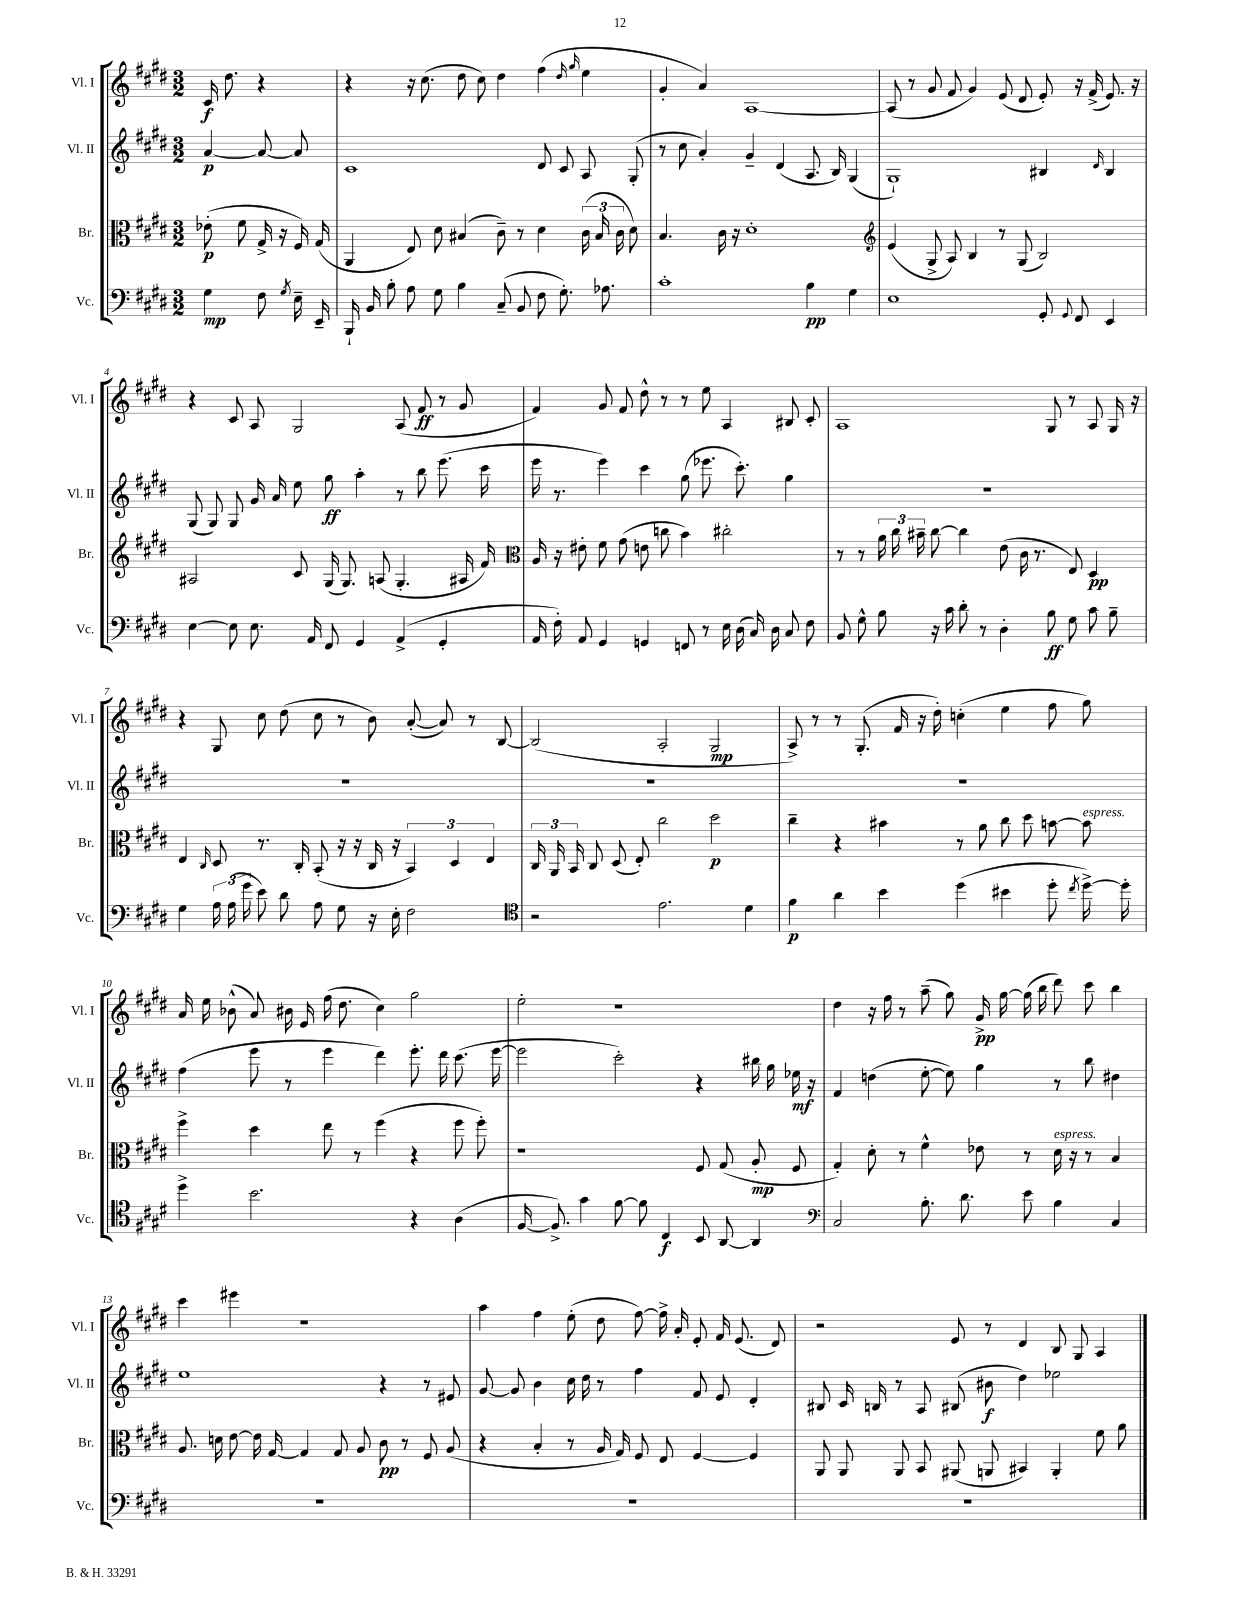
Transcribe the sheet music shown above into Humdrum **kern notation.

**kern	**kern	**kern	**kern
*staff4	*staff3	*staff2	*staff1
*clefF4	*clefC3	*clefG2	*clefG2
*k[f#c#g#d#]	*k[f#c#g#d#]	*k[f#c#g#d#]	*k[f#c#g#d#]
*M3/2	*M3/2	*M3/2	*M3/2
4G#\	(8e-'\	[4a/	16c#/
.	.	.	8.dd#\
.	8f#\	.	.
8F#\	16G#^/	8a/_	4r
.	16r	.	.
8qG#/	.	.	.
16E~\	16F#/)	8a/]	.
16EE~/	(16G#/	.	.
=	=	=	=
16BBB`/	4AA/	1c#	4r
16BB/	.	.	.
8B'\	.	.	.
8A\	8E/)	.	16r
.	.	.	(8.cc#\
8G#\	8d#\	.	.
4B\	(4B#/	.	8dd#\
.	.	.	8cc#\)
(8C#~/	8c#~\)	.	4dd#\
8BB/	8r	.	.
8F#\	4d#\	8d#/	(4ff#\
8.G#'\)	.	8c#/	.
.	.	.	16qqdd#/
.	.	.	16qqgg#/
.	(24c#\	8A/	4ee\
.	24B#/	.	.
8.A-\	.	.	.
.	24c#\	.	.
.	8d#\)	(8G#'/	.
=	=	=	=
1c#'	4.B/	8r	4g#'/
.	.	8cc#\	.
.	.	4a'/)	4a/)
.	16c#\	.	.
.	16r	.	.
.	1d#'	4g#~/	[1A
.	.	(4d#/	.
4B\	.	8.A/	.
.	.	16B/)	.
4G#\	.	(4G#/	.
=	=	=	=
*	*clefG2	*	*
1E	(4e/	1G#`)	(8A/]
.	.	.	8r
.	8G#^/	.	8g#/
.	8A/)	.	8f#/
.	4B/	.	4g#/)
.	8r	.	(8e/
.	(8G#/	.	8d#/
8GG#'/	2B/)	4B#/	8e'/)
8qqGG#/	.	.	.
8FF#/	.	.	16r
.	.	.	(16f#^/
.	.	16qqd#/	.
4EE/	.	4B#/	8.e/)
.	.	.	16r
=	=	=	=
[4E\	2A#/	(8G#/	4r
.	.	8G#/)	.
8E\]	.	8G#/	8c#/
8.E\	.	16g#/	8A/
.	.	16a/	.
.	8c#/	8ee\	2G#/
16AA/	.	.	.
8FF#/	(16G#/	8gg#\	.
.	8.G#/)	.	.
4GG#/	.	4aa'\	.
.	(8A/	.	.
(4AA^/	4.G#'/	8r	(8A/
.	.	8bb\	8f#/
4GG#'/	.	(8.eee\	8r
.	16A#/	.	8g#/
.	16f#/)	16ccc#\	.
=	=	=	=
*	*clefC3	*	*
16AA/	16A/	16eee\	4f#/)
16F#'\)	16r	8.r	.
8AA/	8e#'\	.	.
4GG#/	8f#\	4eee\)	8g#/
.	(8g#\	.	8f#/
4GG/	8e\	4ccc#\	8dd#^^\
.	8cc\	.	8r
8FF/	4b\)	(8gg#\	8r
8r	.	8.eee-\	8ee\
16E\	2cc#'\	.	4A/
(16D#\	.	8.ccc#'\)	.
16C#/)	.	.	.
16D#\	.	.	.
8C#/	.	4gg#\	8B#/
8F#\	.	.	8c#'/
=	=	=	=
8BB/	8r	1.r	1A
8G#^^\	8r	.	.
8B\	24a\	.	.
.	24cc#\	.	.
.	24b#~\	.	.
16r	[8cc#\	.	.
16c#\	.	.	.
8d#'\	4cc#\]	.	.
8r	.	.	.
4D#'\	(8e\	.	.
.	16c#\	.	.
.	8.r	.	.
8B\	.	.	8G#/
8G#\	8E/)	.	8r
8c#\	4D#/	.	8A/
8B~\	.	.	16G#/
.	.	.	16r
=	=	=	=
4G#\	4E/	1.r	4r
.	16qqC#/	.	.
24A\	8D#/	.	8G#/
(24A\	.	.	.
24g#\	.	.	.
8e\)	8.r	.	8cc#\
8d#\	.	.	(8dd#\
.	16C#'/	.	.
8A\	(8BB'/	.	8cc#\
8G#\	16r	.	8r
.	16r	.	.
16r	16C#/	.	8b\)
16E'\	16r	.	.
2F#\	6BB/)	.	([8a'/
.	.	.	8a/])
.	6D#/	.	.
.	.	.	8r
.	6E/	.	.
.	.	.	[8B/
=	=	=	=
*clefC4	*	*	*
2r	24C#/	1.r	(2B/]
.	24AA/	.	.
.	24BB/	.	.
.	8C#/	.	.
.	(8D#/	.	.
.	8E'/)	.	.
2.e\	2cc#\	.	2A'/
.	2dd#\	.	2G#/
4d#\	.	.	.
=	=	=	=
4f#\	4cc#~\	1.r	8A^/)
.	.	.	8r
4a\	4r	.	8r
.	.	.	(8.G#'/
4b\	4b#\	.	.
.	.	.	16f#/
.	.	.	16r
.	.	.	16dd#'\)
(4dd#\	8r	.	(4cc'\
.	8a\	.	.
4b#\	8cc#\	.	4ee\
.	8dd#\	.	.
8dd#'\	[8b\	.	8ff#\
8qcc#/	.	.	.
[16dd#^\)	8b\]	.	8gg#\)
16dd#'\]	.	.	.
=	=	=	=
4dd#^\	4ff#^\	(4ff#\	16a/
.	.	.	16ee\
.	.	.	(8b-^^\
2.b\	4dd#\	8eee\	8a/)
.	.	8r	16b#\
.	.	.	16e/
.	8ee\	4eee\	(16ff#\
.	.	.	8.dd#\
.	8r	.	.
.	(4ff#\	4ddd#\)	4cc#\)
4r	4r	8.eee'\	2gg#\
.	.	16ddd#\	.
(4A\	8ff#\	(8.ccc#\	.
.	8ff#'\)	.	.
.	.	[16eee\	.
=	=	=	=
[16F#/	1r	2eee\]	2ee'\
8.F#^/])	.	.	.
4g#\	.	.	.
[8f#\	.	2ccc#'\)	1r
8f#\]	.	.	.
4C#/	.	.	.
8BB/	8F#/	4r	.
[8AA/	(8G#/	.	.
4AA/]	8A'/	16bb#\	.
.	.	16gg#\	.
.	8F#/	16ee-\	.
.	.	16r	.
=	=	=	=
*clefF4	*	*	*
2C#/	4G#'/)	4f#/	4dd#\
.	8d#'\	(4dd\	16r
.	.	.	16ff#\
.	8r	.	8r
8.B'\	4f#^^\	[8ee'\	(8aa~\
.	.	8ee\])	8gg#\)
8.d#\	.	.	.
.	8e-\	4gg#\	16g#^/
.	.	.	[16gg#\
8e\	8r	.	(16gg#\]
.	.	.	16bb\
4B\	16d#\	8r	8ddd#\)
.	16r	.	.
.	8r	8bb\	8ccc#\
4C#/	4B/	4dd#\	4bb\
=	=	=	=
1.r	8.A/	1ee	4ccc#\
.	16d\	.	.
.	[8e\	.	4eee#\
.	16e\]	.	.
.	[16G#/	.	.
.	4G#/]	.	1r
.	8G#/	.	.
.	8A/	.	.
.	8c#\	4r	.
.	8r	.	.
.	8F#/	8r	.
.	(8A/	8e#/	.
=	=	=	=
1.r	4r	[8g#/	4aa\
.	.	8g#/]	.
.	4B'/	4b\	4ff#\
.	8r	16cc#\	(8ee'\
.	.	16dd#\	.
.	16A/	8r	8dd#\
.	16G#/)	.	.
.	8F#/	4ff#\	[8ff#\)
.	8E/	.	16ff#^\]
.	.	.	16a'/
.	[4F#/	8f#/	8e'/
.	.	8e/	16f#/
.	.	.	(8.e/
.	4F#/]	4d#'/	.
.	.	.	8d#/)
=	=	=	=
1.r	8AA/	8B#/	2r
.	8AA/	16c#/	.
.	.	16B/	.
.	8AA/	8r	.
.	8BB/	8A/	.
.	(8AA#/	(8B#/	8e/
.	8AA/	8b#\	8r
.	4BB#/)	4dd#\)	4d#/
.	4AA'/	2ee-\	8B/
.	.	.	8G#/
.	8f#\	.	4A/
.	8a\	.	.
==	==	==	==
*-	*-	*-	*-
